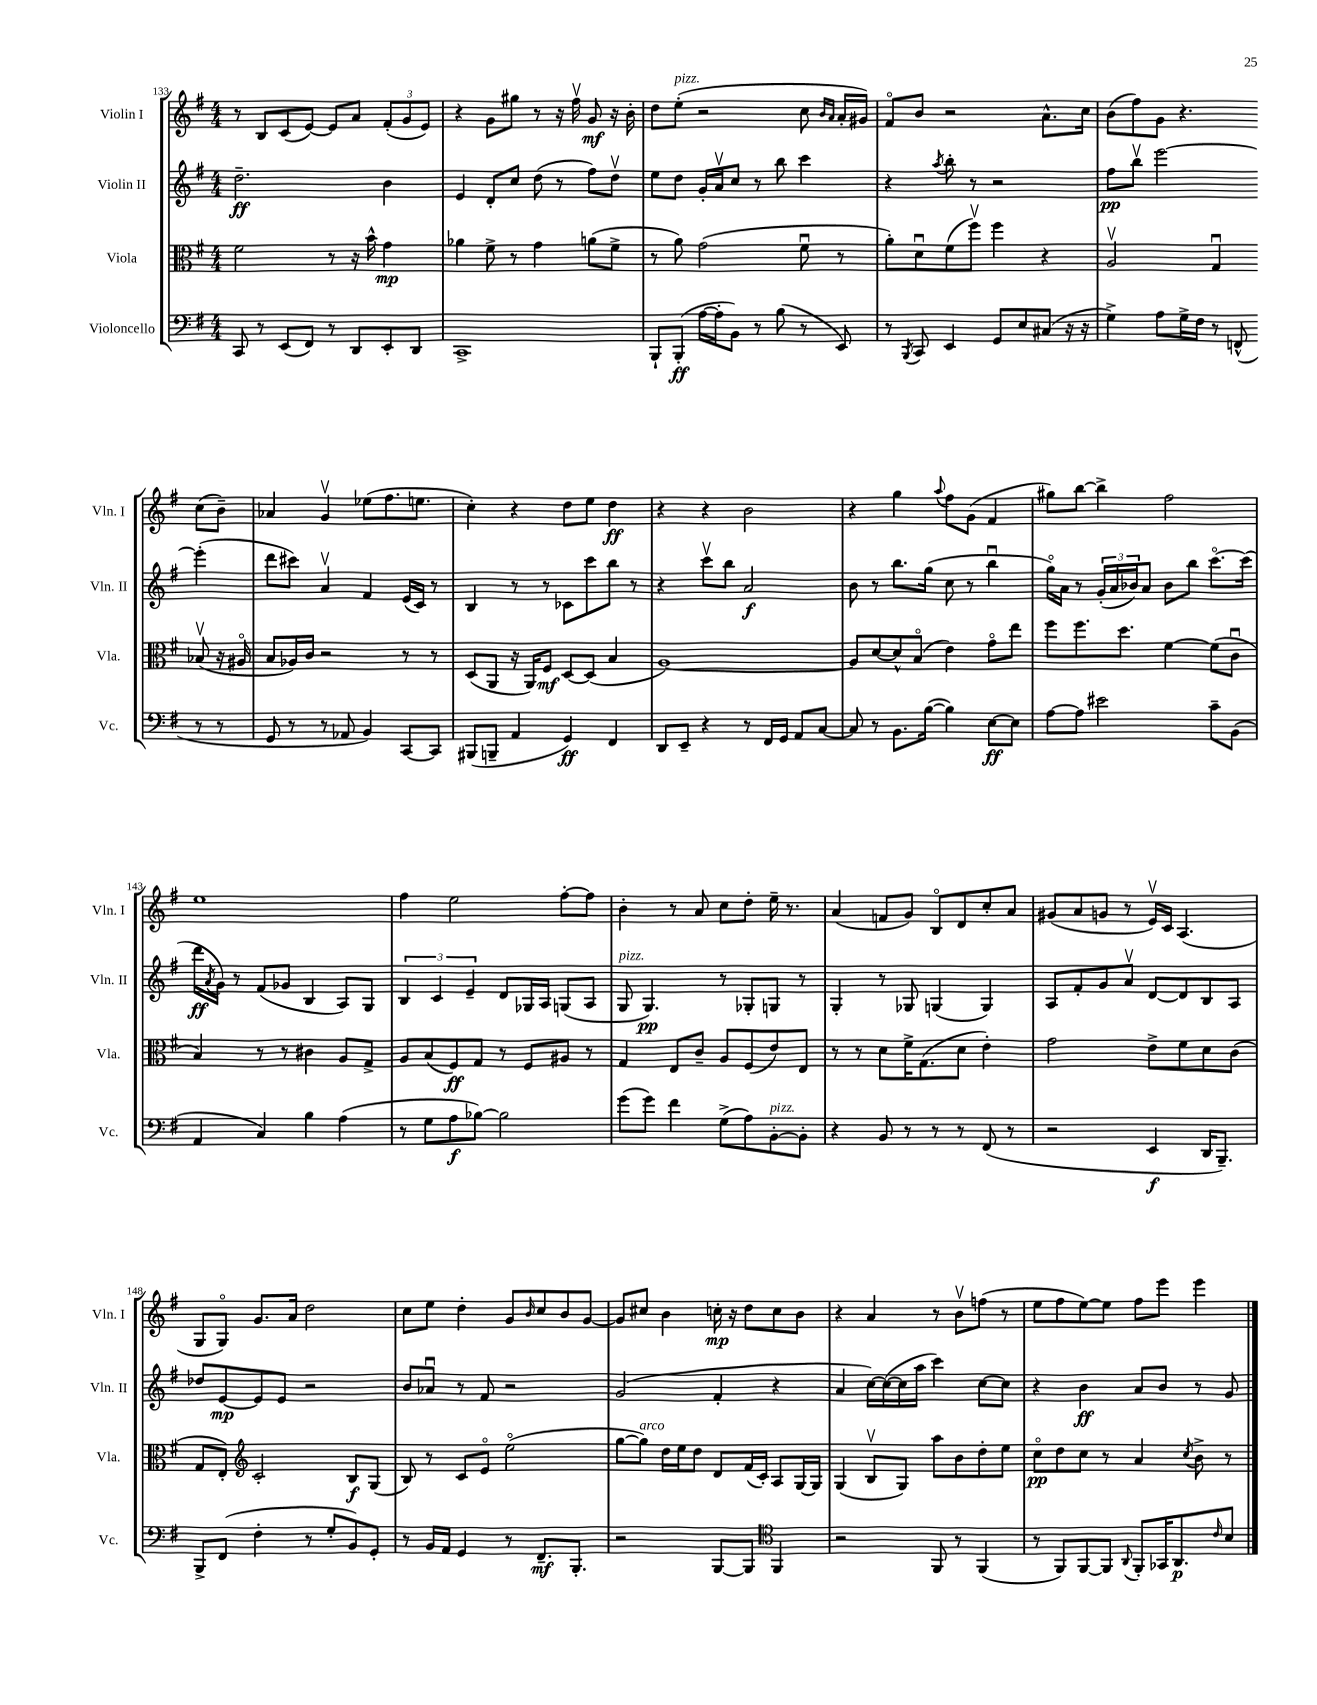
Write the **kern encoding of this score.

**kern	**kern	**kern	**kern
*staff4	*staff3	*staff2	*staff1
*clefF4	*clefC3	*clefG2	*clefG2
*k[f#]	*k[f#]	*k[f#]	*k[f#]
*M4/4	*M4/4	*M4/4	*M4/4
8CC/	2f#\	2.dd~\	8r
8r	.	.	8B/L
(8EE/L	.	.	(8c/
8FF#/J)	.	.	[8e/J)
8r	8r	.	8e/]L
8DD/L	16r	.	8a/J
.	16b^^\	.	.
8EE'/	4g\	4b\	(12f#'/L
.	.	.	12g/
8DD/J	.	.	.
.	.	.	12e/J)
=	=	=	=
1CC^	4a-\	4e/	4r
.	8f#^\	8d'/L	8g\L
.	8r	8cc/J	8gg#\J
.	4g\	(8dd\	8r
.	.	8r	16r
.	.	.	16ff#v\
.	(8a\L	8ff#\L)	8g/
.	8f#^\J	8ddv\J	16r
.	.	.	16b'\
=	=	=	=
8BBB`/L	8r	8ee\L	8dd\L
(8BBB'/J	8a\)	8dd\J	(8ee'\J
[16A\LL	(2g\	16g'/LL	2r
16A'\]J	.	16av/J	.
8BB\J)	.	8cc/J	.
8r	.	8r	.
(8B\	.	8bb\	.
8r	8f#u\	4ccc\	8cc\
.	.	.	16qqb/LL
.	.	.	16qqa/JJ
8EE/)	8r	.	16a'/LL
.	.	.	16g#/JJ)
=	=	=	=
8r	8a'\L)	4r	8f#o/L
8qBBB/	.	.	.
8CC/	8du\	.	8b/J
.	.	8qaa/	.
4EE/	(8f#\	8bb'\	2r
.	8ff#v\J)	8r	.
8GG/L	4ff#\	2r	.
8E/	.	.	.
(8C#/J	4r	.	8.a^^\L
16r	.	.	.
16r	.	.	16cc\Jk
=	=	=	=
4G^\)	2Av/	8ff#\L	(8b\L
.	.	8bbv\J	8ff#\)
8A\L	.	[2eee\	8g\J
16G^\L	.	.	4.r
16F#\JJ	.	.	.
8r	4Gu/	.	.
(8FF^^/	.	.	.
8r	(8B-v/	(4eee'\]	(8cc\L
8r	16r	.	8b~\J)
.	16A#o/	.	.
=	=	=	=
8GG/	8B/L	8ddd\L	4a-/
8r	16A-/L)	8ccc#\J)	.
.	16c/JJ	.	.
8r	2r	4av/	4gv/
8AA-/	.	.	.
4BB/)	.	4f#/	(8ee-\L
.	.	.	8.ff#\
[8CC/L	8r	(16e/LL	.
.	.	16c/JJ)	8.ee\J
8CC/]J	8r	8r	.
=	=	=	=
(8BBB#/L	(8D/L	4B/	4cc'\)
8BBB~/J	8AA/J	.	.
4AA/	16r	8r	4r
.	16AA/LK)	.	.
.	8F#/J	8r	.
4GG/)	[8D/L	8c-\L	8dd\L
.	(8D/]J	8ccc\	8ee\J
4FF#/	4B/	8bb\J	4dd\
.	.	8r	.
=	=	=	=
8DD/L	[1A)	4r	4r
8EE~/J	.	.	.
4r	.	8cccv\L	4r
.	.	8bb\J	.
8r	.	2a/	2b\
16FF#/LL	.	.	.
16GG/JJ	.	.	.
8AA/L	.	.	.
[8C/J	.	.	.
=	=	=	=
8C/]	8A/]L	8b\	4r
8r	[8d/	8r	.
8.BB\L	8d^^/]	8.bb\L	4gg\
.	(8Bo/J	.	.
([16B\Jk	.	(16gg\Jk	.
.	.	.	8qqaa/
4B\])	4e\)	8cc\	8ff#\L
.	.	8r	(8g\J
[8E\L	8go\L	4bbu\	4f#/
8E\]J	8ee\J	.	.
=	=	=	=
[8A\L	8ff#\L	16ggo\LL)	8gg#\L)
.	.	16a\JJ	.
8A\]J	8.ff#\	8r	[8bb\J
2e#\	.	(24g'/LL	4bb^\]
.	.	24a/	.
.	8.dd\J	.	.
.	.	24b-/J)	.
.	.	8a/J	.
.	[4f#\	8b-\L	2ff#\
.	.	8bb\J	.
8c~\L	(8f#\]L	[8.ccco\L	.
(8BB\J	8cu\J	.	.
.	.	(16ccc\]Jk	.
=	=	=	=
4AA/	4B/)	16ddd\LL	1ee
.	.	8qa/	.
.	.	16g\JJ)	.
.	.	8r	.
4C/)	8r	(8f#/L	.
.	8r	8g-/J	.
4B\	4c#\	4B/	.
(4A\	8A/L	8A/L)	.
.	8G^/J	8G/J	.
=	=	=	=
8r	8A/L	6B/	4ff#\
8G\L	(8B/	.	.
.	.	6c/	.
8A\	8F#/)	.	2ee\
.	.	6e~/	.
[8B-\J)	8G/J	.	.
2B-\]	8r	8d/L	.
.	8F#/L	16G-/L	.
.	.	16A/JJ	.
.	8A#/J	(8G/L	[8ff#'\L
.	8r	8A/J	8ff#\]J
=	=	=	=
(8g\L	4G/	8G/	4b'\
8g\J)	.	4.G/)	.
4f#\	8E/L	.	8r
.	8c~/J	.	8a/
(8G^\L	8A/L	8r	8cc\L
8A\)	(8F#/	8G-'/L	8dd'\J
[8BB'\	8e/)	8G/J	16ee~\
.	.	.	8.r
8BB'\]J	8E/J	8r	.
=	=	=	=
4r	8r	4G'/	(4a/
.	8r	.	.
8BB/	8d\L	8r	8f/L
8r	16f#^\K	8G-/	8g/J)
.	(8.G\	.	.
8r	.	(4G/	8Bo/L
8r	8d\J	.	8d/
(8FF#/	4e'\)	4G/)	8cc'/
8r	.	.	8a/J
=	=	=	=
2r	2g\	8A/L	(8g#/L
.	.	8f#'/	8a/
.	.	8g/	8g/J
.	.	8av/J	8r
4EE/	8e^\L	[8d/L	16ev/LL)
.	.	.	16c/JJ
.	8f#\	8d/]	(4.A/
16DD/LK	8d\	8B/	.
8.BBB~/J)	.	.	.
.	(8c\J	8A/J	.
=	=	=	=
8BBB^/L	8G/L	8dd-/L	8G/L
(8FF#/J	8E'/J)	[8e/	8Go/J)
*	*clefG2	*	*
4F#'\	2c'/	8e/]	8.g/L
.	.	8e/J	.
.	.	.	16a/Jk
8r	.	2r	2dd\
8G'/L	.	.	.
8BB/)	8B/L	.	.
8GG'/J	(8G/J	.	.
=	=	=	=
8r	8B/)	8b/L	8cc\L
16BB/LL	8r	8a-u/J	8ee\J
16AA/JJ	.	.	.
4GG/	8c/L	8r	4dd'\
.	8eo/J	8f#/	.
8r	(2eeo\	2r	8g/L
.	.	.	16qqb/
8.FF#~/L	.	.	8cc/
.	.	.	8b/
8.BBB'/J	.	.	.
.	.	.	[8g/J
=	=	=	=
2r	[8gg\L	(2g/	8g/]L
.	8gg\]J)	.	8cc#/J
.	16dd\LL	.	4b\
.	16ee\J	.	.
.	8dd\J	.	.
[8BBB/L	8d/L	4f#'/	16cc'\
.	.	.	16r
8BBB/]J	(16f#/L	.	8dd\L
.	16c'/JJ)	.	.
*clefC4	*	*	*
4FF#/	8A/L	4r	8cc\
.	[16G/L	.	8b\J
.	16G/]JJ	.	.
=	=	=	=
2r	(4G/	4a/	4r
.	8Bv/L	[16cc\LL)	4a/
.	.	(16cc\_	.
.	8G/J)	16cc\]	.
.	.	16aa\JJ	.
8FF#/	8aa\L	4ccc\)	8r
8r	8b\	.	8bv\L
(4FF#/	8dd'\	[8cc\L	(8ff\J
.	8ee\J	8cc\]J	8r
=	=	=	=
8r	8cco\L	4r	8ee\L
8FF#/L)	8dd\	.	8ff#\
[8FF#/	8cc\J	4b\	[8ee\)
8FF#/]J	8r	.	8ee\]J
8qqAA/	.	.	.
8FF#'/L	4a/	8a/L	8ff#\L
16GG-/K	.	8b/J	8eee\J
8.AA/	.	.	.
.	8qcc/	.	.
.	8b^\	8r	4eee\
16qqc/	.	.	.
8B/J	8r	8g/	.
==	==	==	==
*-	*-	*-	*-
